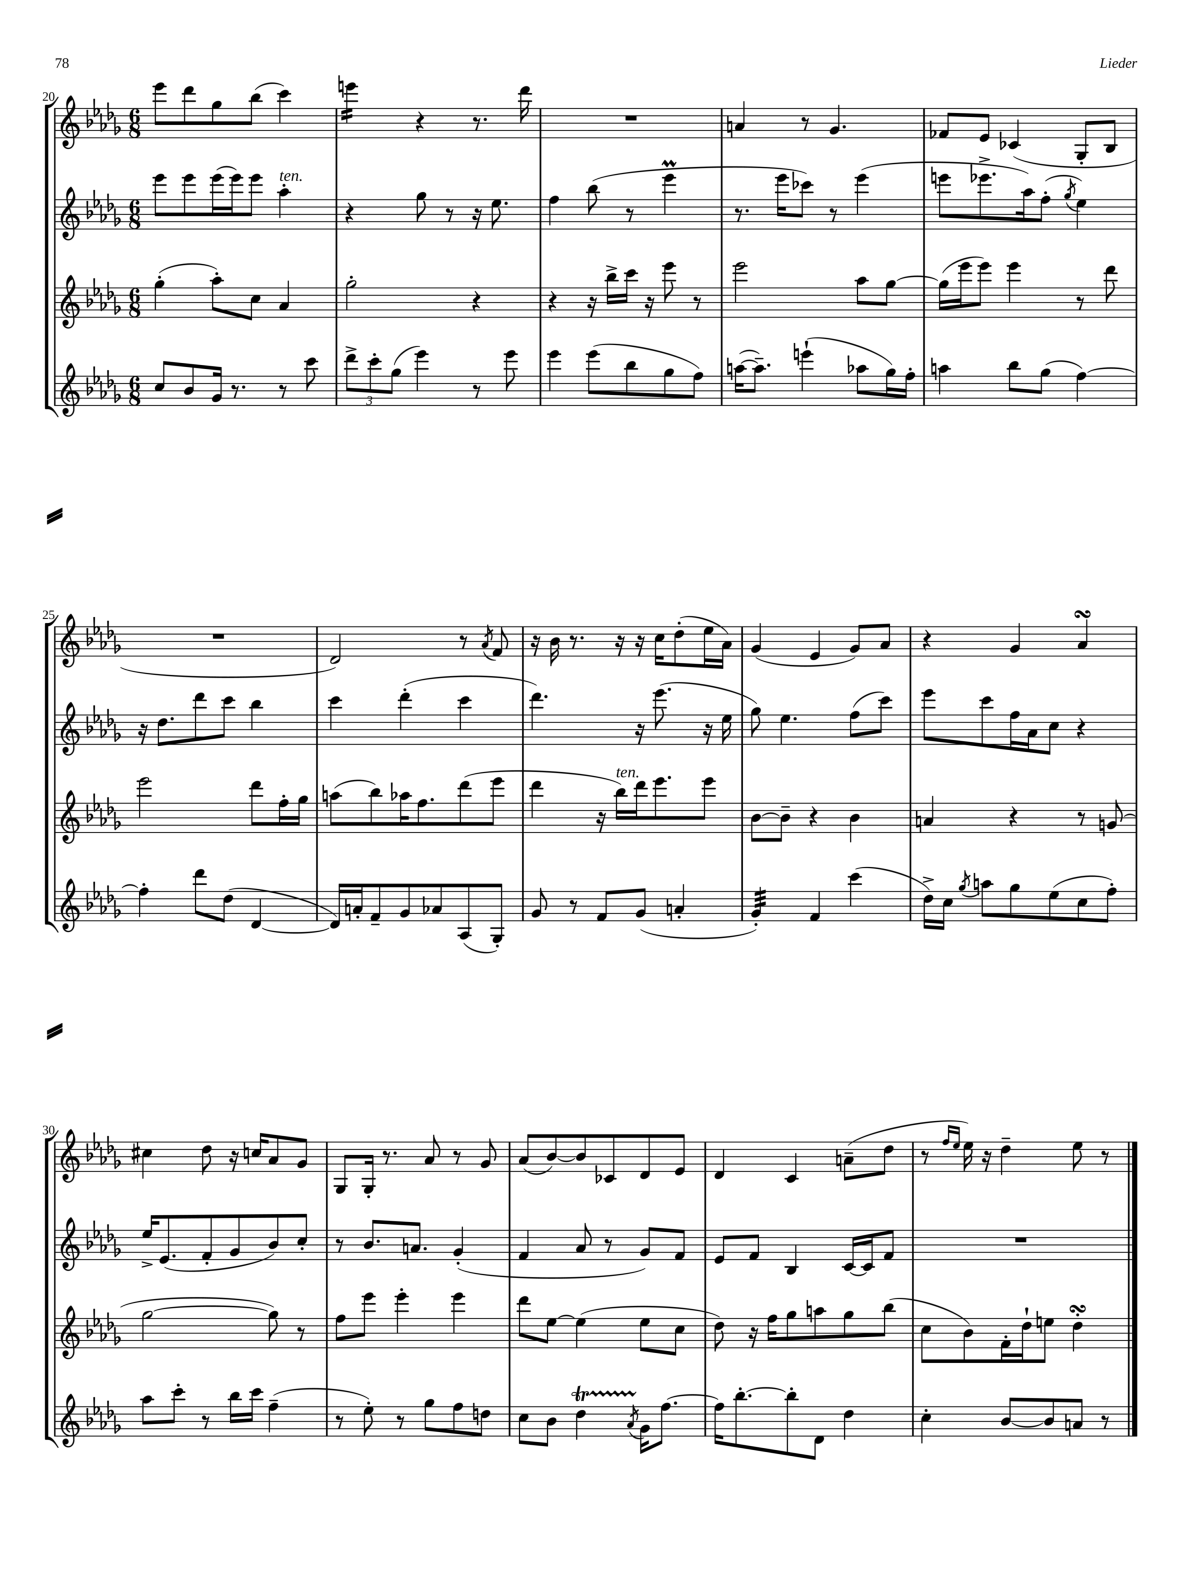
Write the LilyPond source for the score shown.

<<
\new StaffGroup <<
\new Staff = "s0" {
    \clef treble \key des \major \numericTimeSignature \time 6/8
    \autoBeamOff ees'''8[ des'''8 ges''8 bes''8]( c'''4) |
    e'''4:16 r4 r8. des'''16 |
    R2. |
    a'4 r8 ges'4. |
    fes'8[ ees'8] ces'4( ges8[-. bes8] |
    R2. |
    des'2) r8 \acciaccatura { aes'8 } f'8 |
    r16 bes'16 r8. r16 r16 c''16[ des''8-.( ees''16 aes'16]) |
    ges'4( ees'4 ges'8[) aes'8] |
    r4 ges'4 aes'4\turn |
    cis''4 des''8 r16 c''16[ aes'8 ges'8] |
    ges8[ ges16]-. r8. aes'8 r8 ges'8 |
    aes'8[( bes'8~) bes'8 ces'8 des'8 ees'8] |
    des'4 c'4 a'8[--( des''8] |
    r8 \grace { f''16[ ees''16] } ees''16) r16 des''4-- ees''8 r8 \bar "|." |
}
\new Staff = "s1" {
    \clef treble \key des \major \numericTimeSignature \time 6/8
    \autoBeamOff ees'''8[ ees'''8 ees'''16( ees'''16) ees'''8] aes''4-.^\markup { \italic "ten." } |
    r4 ges''8 r8 r16 ees''8. |
    f''4 bes''8( r8 ees'''4\prall |
    r8. ees'''16[ ces'''8]) r8 ees'''4( |
    e'''8[ ees'''8.-> aes''16) f''8]-.( \acciaccatura { ges''8 } ees''4) |
    r16 des''8.[ des'''8 c'''8] bes''4 |
    c'''4 des'''4-.( c'''4 |
    des'''4.) r16 ees'''8.( r16 ees''16 |
    ges''8) ees''4. f''8[( c'''8]) |
    ees'''8[ c'''8 f''16 aes'16 c''8] r4 |
    ees''16[-> ees'8.( f'8-. ges'8 bes'8) c''8]-. |
    r8 bes'8.[ a'8.] ges'4-.( |
    f'4 aes'8 r8 ges'8[) f'8] |
    ees'8[ f'8] bes4 c'16[~ c'16 f'8] |
    R2. \bar "|." |
}
\new Staff = "s2" {
    \clef treble \key des \major \numericTimeSignature \time 6/8
    \autoBeamOff ges''4-.( aes''8[-.) c''8] aes'4 |
    ges''2-. r4 |
    r4 r16 bes''16[-> c'''16] r16 ees'''8 r8 |
    ees'''2 aes''8[ ges''8]~ |
    ges''16[( ees'''16 ees'''8]) ees'''4 r8 des'''8 |
    ees'''2 des'''8[ f''16-. ges''16] |
    a''8[( bes''8) aes''16 f''8. des'''8( ees'''8] |
    des'''4 r16 bes''16[^\markup { \italic "ten." }) des'''16 ees'''8. ees'''8] |
    bes'8[~ bes'8]-- r4 bes'4 |
    a'4 r4 r8 g'8( |
    ges''2~ ges''8) r8 |
    f''8[ ees'''8] ees'''4-. ees'''4 |
    des'''8[ ees''8]~ ees''4( ees''8[ c''8] |
    des''8) r16 f''16[ ges''8 a''8 ges''8 bes''8]( |
    c''8[ bes'8) f'16-. des''16-! e''8] des''4-.\turn \bar "|." |
}
\new Staff = "s3" {
    \clef treble \key des \major \numericTimeSignature \time 6/8
    \autoBeamOff c''8[ bes'8 ges'16] r8. r8 c'''8 |
    \tuplet 3/2 { des'''8[-> c'''8-. ges''8]( } ees'''4) r8 ees'''8 |
    ees'''4 ees'''8[( bes''8 ges''8 f''8]) |
    a''16[~( a''8.]--) e'''4-!( aes''8[ ges''16) f''16]-. |
    a''4 bes''8[ ges''8]( f''4~) |
    f''4-. des'''8[ des''8]( des'4~ |
    des'16[) a'16-. f'8-- ges'8 aes'8 aes8( ges8]-.) |
    ges'8 r8 f'8[ ges'8]( a'4-. |
    ges'4:32-.) f'4 c'''4( |
    des''16[->) c''16] \acciaccatura { ges''8 } a''8[ ges''8 ees''8( c''8 f''8]-.) |
    aes''8[ c'''8]-. r8 bes''16[ c'''16] f''4--( |
    r8 ees''8-.) r8 ges''8[ f''8 d''8] |
    c''8[ bes'8] des''4\startTrillSpan \acciaccatura { aes'8 } ges'16[\stopTrillSpan f''8.]~ |
    f''16[ bes''8.~-. bes''8-. des'8] des''4 |
    c''4-. bes'8[~ bes'8 a'8] r8 \bar "|." |
}
>>
>>
\layout { \context { \Score currentBarNumber = #20 } }
